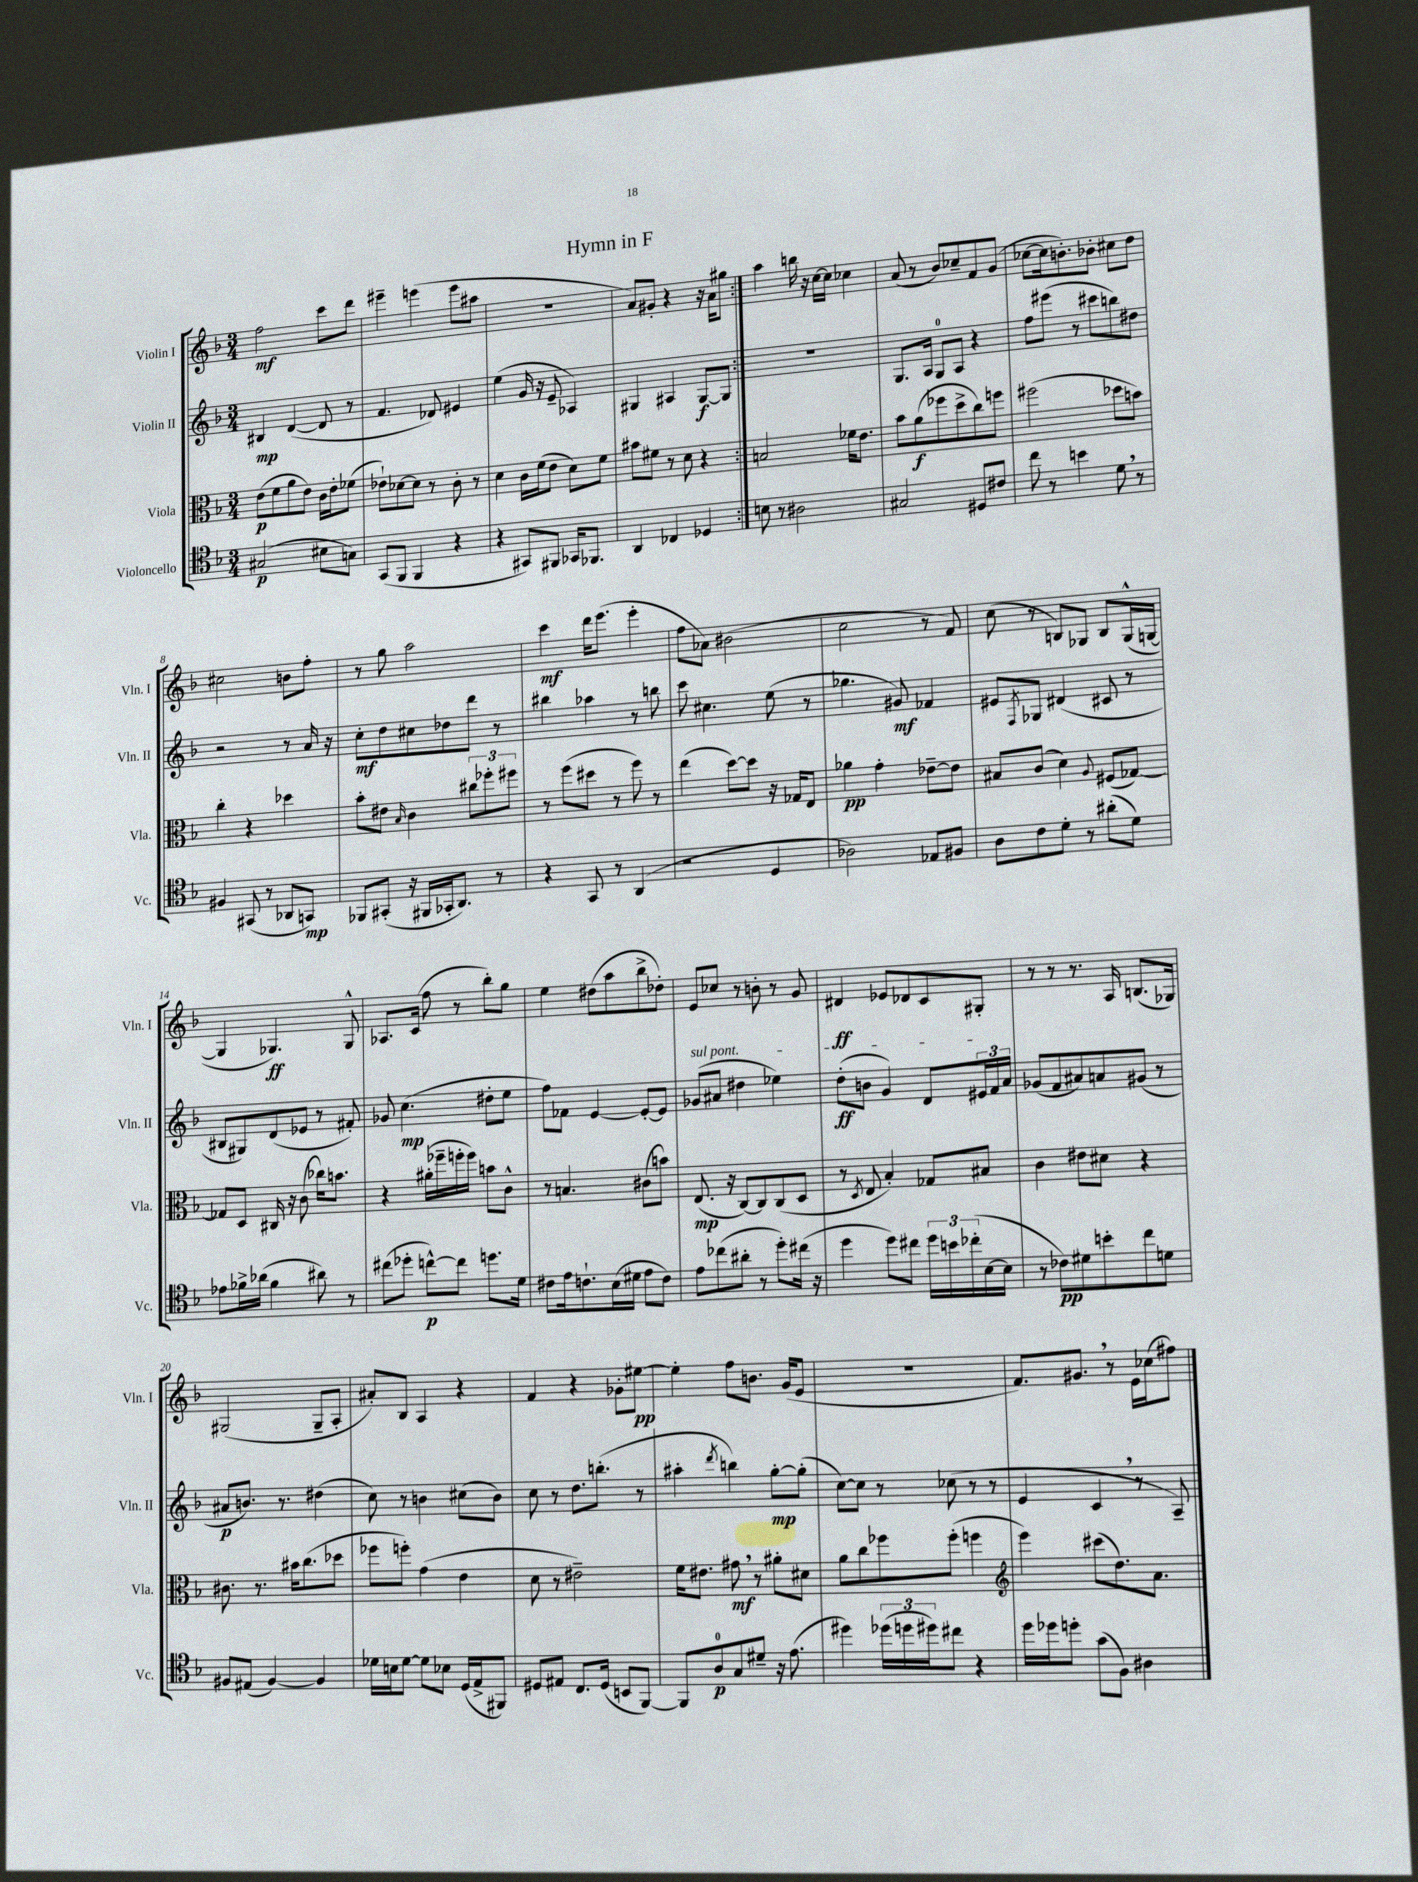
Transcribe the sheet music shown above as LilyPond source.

\header { title = "Hymn in F" }
<<
\new StaffGroup <<
\new Staff = "s0" \with { instrumentName = "Violin I" shortInstrumentName = "Vln. I" } {
    \clef treble \key f \major \numericTimeSignature \time 3/4
    \repeat volta 2 { f''2\mf c'''8 d'''8 |
    eis'''4-- e'''4( e'''8 ais''8 |
    R2. |
    a'8) gis'8-. r4 r16 a'16 gis''8 | }
    a''4 b''16 r16 c''16~ c''16 ces''4 |
    a'8( r8 bes'8) ces''8-- f'8 g'8( |
    ces''8~ ces''16 b'8.-.) bes'8-. cis''8 d''8 |
    cis''2 b'8 f''8-. |
    r8 g''8 a''2 |
    c'''4\mf d'''16 e'''8.( e'''4-. |
    f''8 aes'8) bis'2( |
    c''2 r8 f'8) |
    c''8( r8 b8) ges8 b8 ges16-^( g16~ |
    g4 ges4.\ff) ges8-^ |
    aes8. c'16( f''8 r8 bes''8-.) g''8 |
    e''4 dis''8( a''8 bes''8-> des''8-.) |
    e'8 ces''8 r8 b'8-. r8 g'8 |
    dis'4\ff ees'8 des'8 c'8 gis8-. |
    r8 r8 r8. a16 b8.( ges16) |
    gis2( gis8-- a8-. |
    ais'8-.) bes8 a4 r4 |
    f'4 r4 ges'8-. eis''8~\pp |
    eis''4-. f''8 b'8. g'16( e'8 |
    R2. |
    f'8.) gis'8. \breathe r8 e'16 ces''16( fis''8) \bar "|." |
}
\new Staff = "s1" \with { instrumentName = "Violin II" shortInstrumentName = "Vln. II" } {
    \clef treble \key f \major \numericTimeSignature \time 3/4
    \repeat volta 2 { bis4\mp d'4~( d'8 r8 |
    f'4. des'8) eis'4 |
    e''4( g'16 r16 e'8-- aes4) |
    gis4 ais4 gis8~\f gis8 | }
    R2. |
    g8. a16 g8-0 a8 r4 |
    f''8 eis'''8( r8 cis'''8 b''8) dis''8 |
    r2 r8 a'16 r16 |
    c''8-.\mf d''8 cis''8 des''8 d'''8 r8 |
    bis''4 aes''4 r8 b''8 |
    c'''8 cis''4. e''8( r8 |
    ges''4. gis'8\mf) fes'4 |
    eis'8 \acciaccatura { f8 } ges8 dis'4( cis'8 r8 |
    bis8 gis8) d'8( ees'8 r8 fis'8-.) |
    ges'8 c''4.\mp( dis''8-. e''8 |
    f''8) fes'8 e'4~ e'8~-. e'8 |
    \once \override TextSpanner.bound-details.left.text = \markup { \italic "sul pont." } ges'8\startTextSpan( ais'8 dis''4 ees''4) |
    d''8-.\ff( b'8 g'4) d'8 \tuplet 3/2 { eis'16 f'16 a'16\stopTextSpan } |
    ges'8( f'8 ais'8) a'8 gis'8( r8 |
    ais'8\p b'8.) r8. dis''4( |
    c''8) r8 b'4 cis''8( b'8) |
    c''8 r8 d''8. b''8.-.( r8 |
    ais''4-. \acciaccatura { d'''8 } b''4) g''8~-.\mp g''8-.( |
    c''8~) c''8 r8 ces''8( r8 r8 |
    e'4 c'4 \breathe r8 a8--) \bar "|." |
}
\new Staff = "s2" \with { instrumentName = "Viola" shortInstrumentName = "Vla." } {
    \clef alto \key f \major \numericTimeSignature \time 3/4
    \repeat volta 2 { e'8\p( f'8 a'8 e'8) c'16 e'16-. fes'8( |
    ees'8-!) des'8~ des'8 r8 c'8-. r8 |
    d'4 c'16 f'16( e'8 d'8) f'8 |
    bis'8 fis'8 r8 d'8 r4 | }
    b2 fes'16 e'8. |
    bes'8 a'8\f( fes''8 d''8-> c''8) f''8 |
    fis''2( des''8 b'8) |
    c''4-. r4 des''4 |
    bes'8-. eis'8 \grace { bes16 } c'4 \tuplet 3/2 { cis''8 fes''8-. fis''8 } |
    r8 f''8( dis''8 r8 f''8) r8 |
    e''4( d''8~) d''8 r16 ges16 e8 |
    aes'4\pp g'4-. ees'8~-- ees'8 |
    bis8 c'8( d'4) \appoggiatura { a8 } fis8( ges8~) |
    ges8 d8 cis16 r16 c'8( ces''16) b'8. |
    r4 ais'16-.( fes''16-- f''16-. f''16) b'8 c'8-^ |
    r8 b4. cis'8( b'8) |
    e8.\mp( r16 c8~) c8 c8( d8 |
    r8 \acciaccatura { d8 } e8 bes4-.) ges8 bis8 |
    c'4 eis'8 dis'8 r4 |
    cis'8. r8. bis'16 c''8.( des''8 |
    fes''8 f''8-.) g'4( e'4 |
    d'8 r8 eis'2--) |
    f'16 eis'8. gis'8\mf \breathe r8 ais'8-. dis'8 |
    a'8 c''8 fes''8 fes''8-.( f''4 |
    \clef treble e'''4) cis'''8( d''8.) a'8. \bar "|." |
}
\new Staff = "s3" \with { instrumentName = "Violoncello" shortInstrumentName = "Vc." } {
    \clef tenor \key f \major \numericTimeSignature \time 3/4
    \repeat volta 2 { gis2\p( bis8 g8) |
    g,8( f,8 f,4 r4 |
    r4 gis,8) fis,8 ges,16 fes,8. |
    a,4 ces4 des4 | }
    b8 r8 ais2 |
    gis2 dis8 cis'8 |
    c''8 r8 b'4 d'8 \breathe r8 |
    fis4 gis,8( r8 aes,8 g,8\mp) |
    fes,8 gis,8-.( r16 fis,16 ges,16-. a,8.) r8 |
    r4 g,8 r8 a,4( |
    r2 d4 |
    aes2) ees8 fis8 |
    a8 c'8 d'8-. r8 ais'8-.( d'8) |
    ees'8 fes'16-> aes'16( fes'4 ais'8) r8 |
    cis''8( des''8-. c''8~-^\p) c''8 d''8. d'16 |
    cis'8 e'16 c'8.-! bes16( dis'16 e'8 c'8) |
    e'8 ces''8( ais'8-. r8 d''8-.) cis''16( r16 |
    d''4 d''8) cis''8 \tuplet 3/2 { d''16 b'16 ces''16-.( } bes16~ bes16 |
    r8 ces'8\pp) dis'8 b'8-. c''8 d'8 |
    fis8 eis8( fis4~) fis4 |
    des'16 b16 des'8~ des'8 bes8 d16( e16-> fis,8) |
    dis8 eis8 c8. dis16( b,8 f,8~) |
    f,8 a8-0\p g8 dis'8-- r16 e'8.( |
    dis''4) \tuplet 3/2 { des''16( d''16 dis''16) } cis''8 r4 |
    d''16 des''16 d''8-. g'8( f8) ais4 \bar "|." |
}
>>
>>
